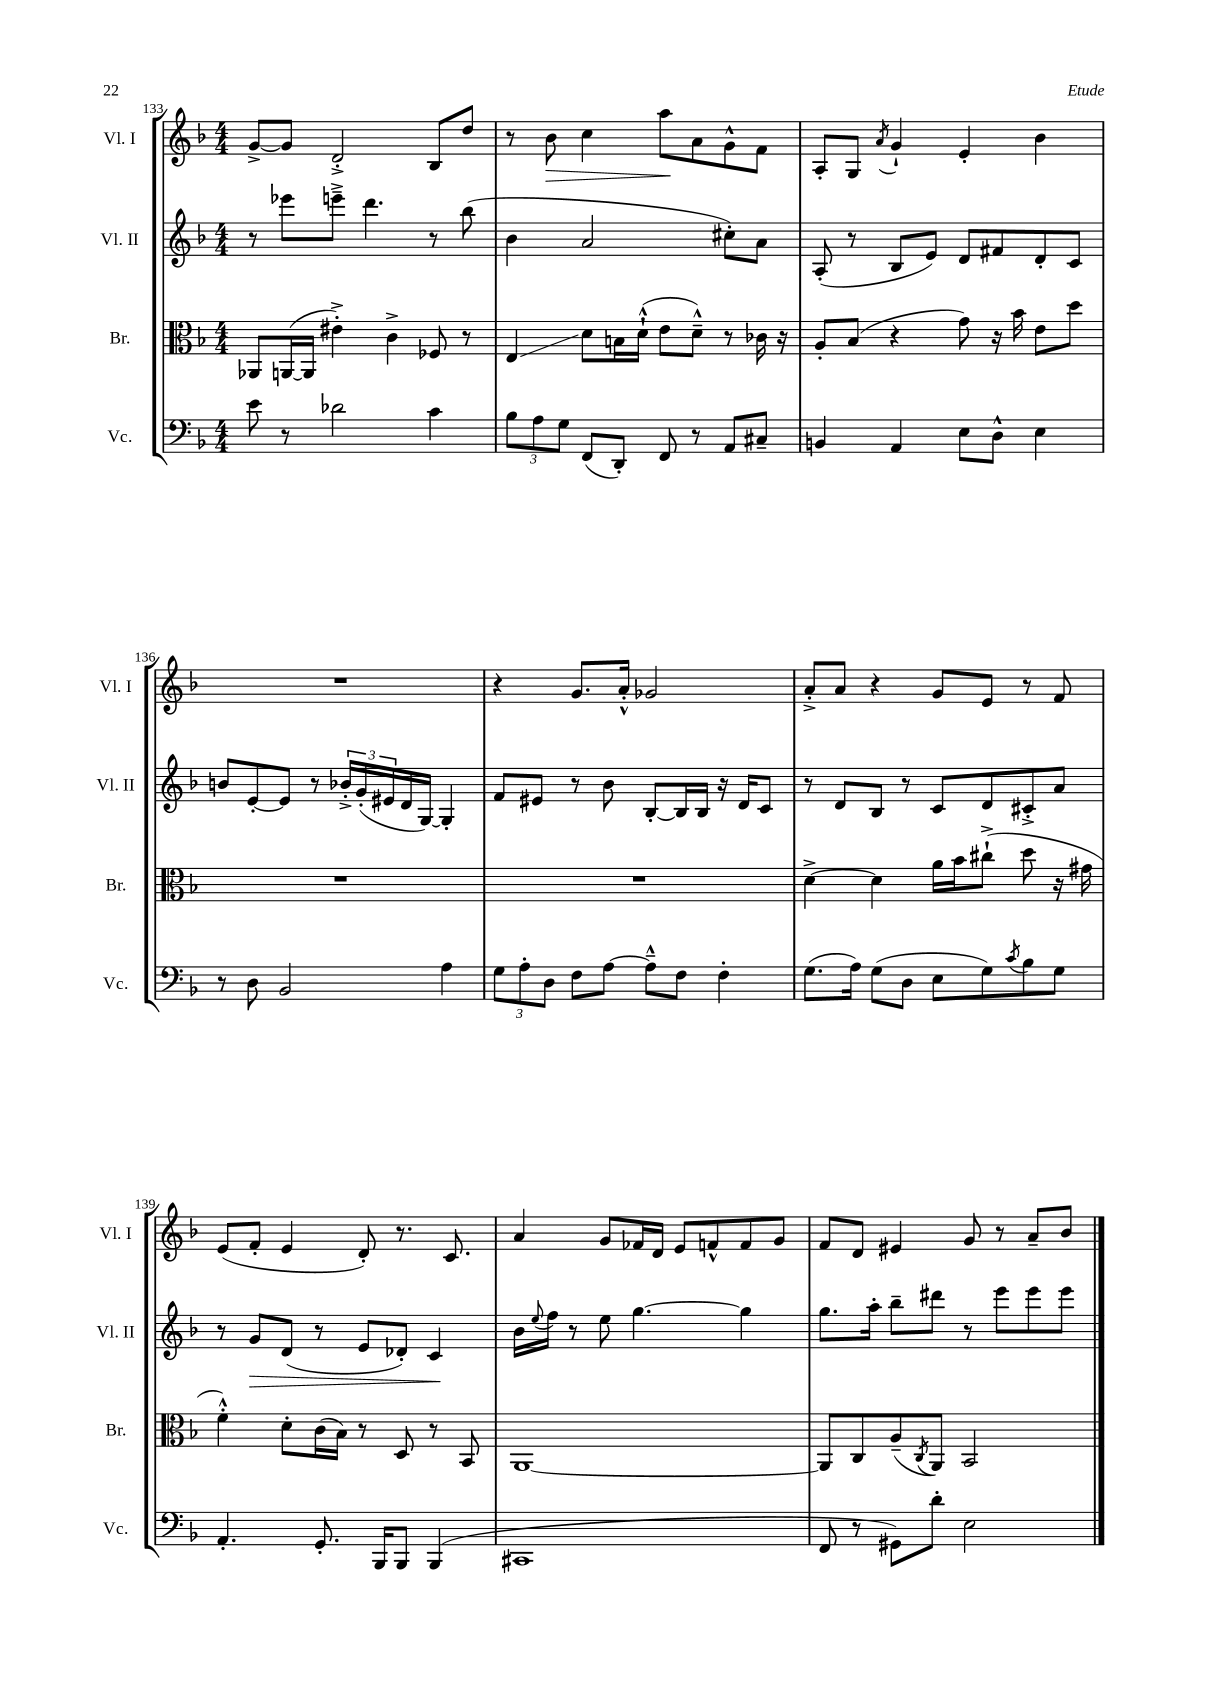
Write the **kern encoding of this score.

**kern	**kern	**kern	**kern
*staff4	*staff3	*staff2	*staff1
*clefF4	*clefC3	*clefG2	*clefG2
*k[b-]	*k[b-]	*k[b-]	*k[b-]
*M4/4	*M4/4	*M4/4	*M4/4
8e\	8AA-/L	8r	[8g^/L
8r	([16AA/L	8eee-\L	8g/]J
.	16AA/]JJ	.	.
2d-\	4e#'^\)	8eee~^\J	2d'^/
.	.	4.ddd\	.
.	4c^\	.	.
4c\	8F-/	8r	8B-/L
.	8r	(8bb-\	8dd/J
=	=	=	=
12B-\L	4E/	4b-\	8r
12A\	.	.	.
.	.	.	8b-\
12G\J	.	.	.
(8FF/L	8d\L	2a/	4cc\
8DD'/J)	16B\L	.	.
.	(16d`^^\JJ	.	.
8FF/	8e\L	.	8aa\L
8r	8d~^^\J)	.	8a\
8AA/L	8r	8cc#'\L)	8g^^\
8C#~/J	16c-\	8a\J	8f\J
.	16r	.	.
=	=	=	=
4BB/	8A'/L	(8A'/	8A'/L
.	(8B-/J	8r	8G/J
.	.	.	8qa/
4AA/	4r	8B-/L	4g`/
.	.	8e/J)	.
8E\L	8g\)	8d/L	4e'/
8D^^\J	16r	8f#/	.
.	16b-\	.	.
4E\	8e\L	8d'/	4b-\
.	8dd\J	8c/J	.
=	=	=	=
8r	1r	8b/L	1r
8D\	.	[8e'/	.
2BB-/	.	8e/]J	.
.	.	8r	.
.	.	24b-'^/LL	.
.	.	(24g'/	.
.	.	24e#/	.
.	.	16d/	.
.	.	[16G/JJ)	.
4A\	.	4G'/]	.
=	=	=	=
12G\L	1r	8f/L	4r
12A'\	.	.	.
.	.	8e#/J	.
12D\J	.	.	.
8F\L	.	8r	8.g/L
[8A\J	.	8b-\	.
.	.	.	16a'^^/Jk
8A~^^\]L	.	[8B-'/L	2g-/
8F\J	.	16B-/]L	.
.	.	16B-/JJ	.
4F'\	.	16r	.
.	.	16d/LK	.
.	.	8c/J	.
=	=	=	=
(8.G\L	[4d^\	8r	8a'^/L
.	.	8d/L	8a/J
16A\Jk)	.	.	.
(8G\L	4d\]	8B-/J	4r
8D\J	.	8r	.
8E\L	16a\LL	8c/L	8g/L
.	16b-\J	.	.
8G\)	(8cc#`^\J	8d/	8e/J
8qc/	.	.	.
8B-\	8dd\	8c#'^/	8r
8G\J	16r	8a/J	8f/
.	16g#\	.	.
=	=	=	=
4.AA'/	4f'^^\)	8r	(8e/L
.	.	8g/L	8f'/J
.	8d'\L	(8d/J	4e/
8.GG'/	(16c\L	8r	.
.	16B-\JJ)	.	.
.	8r	8e/L	8d'/)
16BBB-/LK	.	.	.
8BBB-/J	8D/	8d-'/J)	8.r
(4BBB-/	8r	4c/	.
.	.	.	8.c/
.	8BB-/	.	.
=	=	=	=
1CC#	[1AA	16b-\LL	4a/
.	.	8qqee/	.
.	.	16ff\JJ	.
.	.	8r	.
.	.	8ee\	8g/L
.	.	[4.gg\	16f-/L
.	.	.	16d/JJ
.	.	.	8e/L
.	.	.	8f^^/
.	.	4gg\]	8f/
.	.	.	8g/J
=	=	=	=
8FF/	8AA/]L	8.gg\L	8f/L
8r	8C/	.	8d/J
.	.	16aa'\Jk	.
8GG#\L)	(8A~/	8bb-~\L	4e#/
.	8qC/	.	.
8d'\J	8AA/J)	8ddd#\J	.
2E\	2BB-/	8r	8g/
.	.	8eee\L	8r
.	.	8eee\	8a~/L
.	.	8eee\J	8b-/J
==	==	==	==
*-	*-	*-	*-
